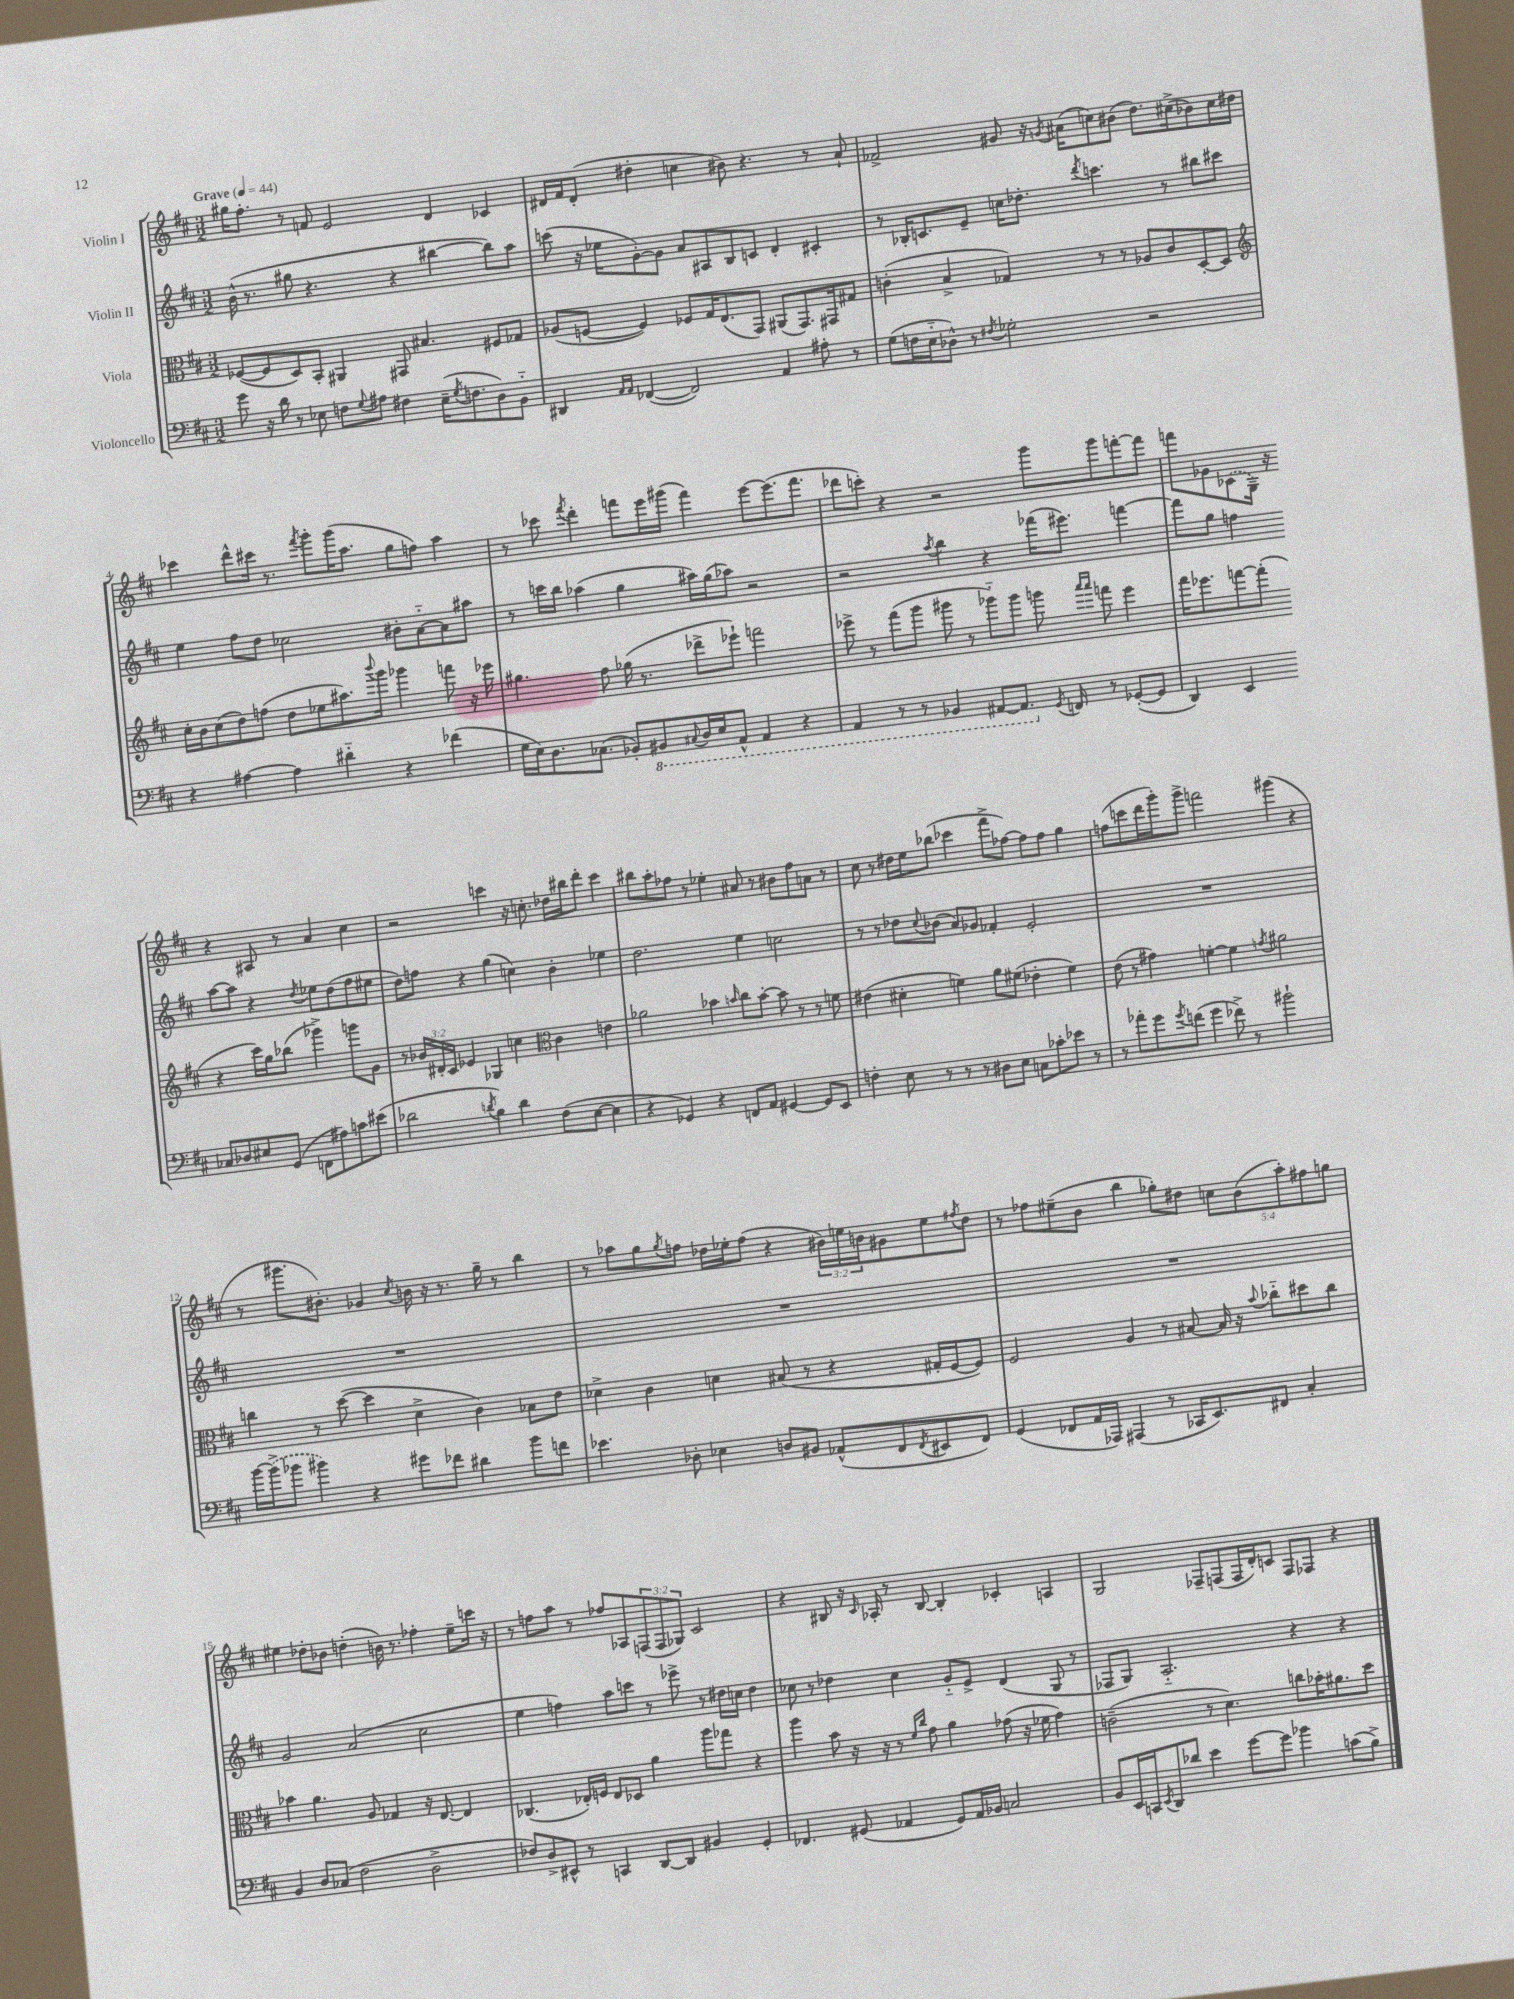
<<
\new StaffGroup <<
\new Staff = "s0" \with { instrumentName = "Violin I" } {
    \clef treble \key d \major \numericTimeSignature \time 3/2 \override Staff.TupletNumber.text = #tuplet-number::calc-fraction-text \tempo "Grave" 4 = 44
    gis''16 fis''8.-. r8 f'8 e'2 d'4 ces'4 |
    dis'16 fis'16 dis'8-.( dis''4-. c''4 bis'8) r4. r8 a'8-! |
    fes'2-> gis'8 r16 \acciaccatura { g'8 } ais'16( c''8) bis'8( d''8.) cis''16->( bes'8) cis''16 dis''16 |
    ces'''4 d'''8-^ cis'''16 r8. \acciaccatura { fis'''8 } g'''8-. g'''16( a''8. g''8 f''8) a''4 |
    r8 ces'''8 \acciaccatura { fis'''8 } d'''4-. f'''8 e'''16 gis'''16( f'''4) e'''8~ e'''8.( f'''8. |
    des'''8 c'''8-.) r4 r2 g'''8 g'''8 f'''8~-. f'''8 |
    f'''8 ges'8 \once \slurDashed ces'8( g16--) r16 r4 ais8 r8 a'4 cis''4 |
    r2 c'''4 r16 c''8.-. des''16 bis''16 d'''8-. c'''4 |
    bis''8 a''8-. fes''8 r8 ees''4-. ais'8 r8 bis'8 fes''8 a'8 r8 |
    cis''8 r8 dis''16 e''16 bes''8( ces'''4 fis'''8-> fes''8~) fes''8 fes''8 g''4 |
    f''8( c'''8 d'''16 g'''16-.) g'''8-> f'''2 gis'''4( r4 |
    r8 gis'''8. bis'8.-.) ges'4 \acciaccatura { cis''8 } b'16 r16 r8. g''16-- r8 b''4 |
    r8 aes''8 g''8 \acciaccatura { g''8 } f''8 des''16 ees''16-. f''8( r4 \tuplet 3/2 { bis'16) e''16 b'16 } gis'8 e''8 \acciaccatura { fis''8 } des''8 |
    r8 fes''8 eis''8--( b'8 b''4 ges''8-.) dis''8 \tuplet 5/4 { c''8 b'8( a''8-.) fis''8 g''8 } |
    eis''4 des''8-. bes'8 d''4-.( b'16) r8. fes''4-. eis''8-- c'''16 r16 |
    r8 f''8 a''8 r8 fes''8 aes8 \tuplet 3/2 { f8( f8 ges8) } cis'2 |
    r4 bis8 r16 \grace { cis'16 } aes16-. r8 bis8~ bis4-. ces'4-. a4 |
    g2 fes8-- f8( f16 d'16-.) c'8 f8 fes8 r4 \bar "|." |
}
\new Staff = "s1" \with { instrumentName = "Violin II" } {
    \clef treble \key d \major \numericTimeSignature \time 3/2
    b'16-^( r8. gis''8 r4. r4 bis''4~ bis''8) a''8 |
    c'''8( r16 ees''16 g'8~-.) g'8 a'8 ais8 b8 c'8 d'4-. cis'4-. |
    r8 bes16-. c'8. e'8-- c''16 des''8.-. \acciaccatura { d'''8 } c'''4. r8 bis''8 cis'''8 |
    e''4 fis''8 d''8 ces''2 bis'8-. a'8~-_ a'8 ais''8 |
    r8 c'''16 b''16 aes''4( g''4 ais''16) g''16( aes''8) r2 |
    r2 \acciaccatura { a''8 } b''4 r4 fes'''16( eis'''8.) f'''4~ |
    f'''8 g''8 f''4 a''8~ a''8 r4 \acciaccatura { d''8 } ees''8 d''8( f''8 eis''8 |
    d''8) f''8 r4 g''4( c''4) b'4-. ees''4 |
    d''2. e''4 c''2 |
    r8 r8 des''8 \appoggiatura { cis''8 } bes'8( a'8) ges'8 fes'4-. e'2-. |
    R1. |
    R1. |
    R1. |
    R1. |
    g'2 a'2( cis''2 |
    e''4 f''4) a''8 c'''8 r8 ees'''8-> r8 dis''16 c''16 dis''4 |
    ces''8 r8 des''4 ces''4 g'8-_ e'8-> d'4( g8 r8 |
    fes8 g8) a2.-_ r4 r4 \bar "|." |
}
\new Staff = "s2" \with { instrumentName = "Viola" } {
    \clef alto \key d \major \numericTimeSignature \time 3/2 \override Staff.TupletNumber.text = #tuplet-number::calc-fraction-text
    fes8~( fes8 d8) b,8-. ais,4 gis,8 bis4. fis8 ges8 |
    aes8( f8~ f4) fes8 g16 e8.( g,8) ais,8( g,8.) gis,16 gis8 |
    c'4-.( b4-> ges4) r8 r8 aes8 c'8 d8~-. d8 |
    \clef treble cis''16-. b'16 cis''8( d''8) f''8( d''8 ees''8 ais''8.) \appoggiatura { b'''8 } g'''16 ges'''4 f'''8 r16 ees'''16 |
    gis''4. fis''8 ges''16( r8. des'''8-> ees'''8-!) f'''2 |
    ees'''8-> r8 fis'''8( g'''8 gis'''8 r8 ges'''8-_) ges'''8 g'''8 \grace { a'''16 a'''16 } f'''8 ees'''4 |
    fis'''16 ees'''8. f'''8~ f'''8-.( r4 cis'''16) g''16 bes''8( ges'''4->) g'''8 g'8 |
    r8 \tuplet 3/2 { bes'16 dis'16-. cis'16 } ees'4 ges4 c''4 \clef alto cis'4 e'4 |
    aes'2 bes'4 \grace { b'16 } cis''8 b'8~-. b'8 r8 r8 f'8 |
    eis'4( dis'4-. f'4) a'8 fis'8( ees'4-. fis'4) |
    e'8( r8 gis'4) f'4~-. f'4 \acciaccatura { g'8 } ais'2 |
    c''4 r8 d''8~( d''4 d'4-> cis'4) bes8 e'8 |
    des'4-> cis'4 d'4 bis8( r8 r4 gis16-. fis16~ fis8) |
    fis2 a4 r8 bis8~ bis16 r16 \appoggiatura { b'8 } ces''8-_ dis''8 ces''8 |
    bes'4 a'4. a8 ges4 r16 e8.~ e4 |
    ces4.( ees16-.) f16 ees8 des8 a'4 a''8 ges''8 r4 |
    a''4 b'8 r16 r16 r8 \grace { fis'16 cis''16 } g'8 a'4 ges'8( r16 fes'16 ges'4) |
    c'2--( r8 d'4.) c''8 bes'16-. ais'8. d''8 \bar "|." |
}
\new Staff = "s3" \with { instrumentName = "Violoncello" } {
    \clef bass \key d \major \numericTimeSignature \time 3/2
    g'8 r16 d'16 r8 ees8 f8 \appoggiatura { g8 } ais8 fis4 ees16--( \acciaccatura { g8 } f8. d8) b,8-_ |
    dis,4 \grace { a,16 a,16 } fes,4~( fes,2) a,4 ais8-. r8 |
    g8( f16 e16-_ des8-^) r8 \acciaccatura { fis8 } ges2-. r2 |
    r4 ais4~ ais4 dis'4-_ r4 fes'4( |
    g16 e16) d8. ces8.( bes,8-.) \ottava #-1 bis,,8 \appoggiatura { cis,!8 } d,16 e,16 a,,8-^ a,,4 r4 |
    a,,4 r8 r8 bes,,4 ais,,8~ ais,,8. \ottava #0 \acciaccatura { g,8 } f,16 r8 ges,8~-.( ges,8 |
    d,4) e,4 ces8 des8 eis8 g,8( f,8 ais8) c'8 eis'8( |
    des'2 \acciaccatura { d'8 } b4) d'4 fis8( e8~ e4 |
    r4 ges,4) r4 f,8 a,8 gis,4~ gis,8 e,8 |
    f4-. e8 r8 r8 r8 dis8 e8 c8 ces'8-. ees'8 r8 |
    r8 aes'8-. g'8 \acciaccatura { g'8 } f'8( g'4 fes'8->) r8 bis'2-! |
    b'16~ \once \slurDashed b'16->( bes'8 bis'4) r4 gis'8 fes'8 dis'4 bis'8 f'8 |
    ees'4. des8-. ees4 d8 bis,8 aes,8-^( fis,8 \acciaccatura { fis,8 } eis,8 fis,8) |
    g,4( fes,8 a,16 aes,,16) ais,,4( r8 ces,16 e,8.) fis,8 cis4-. |
    b,4 d8 ces8( fis2 d2-> |
    fes8) d8-> eis,8-^ r8 c,4 d,8~ d,8 bis,4 g,4-. |
    fes,4. gis,8( aes,4 gis,8) aes,16 bes,16 c2 |
    b,8 e,16 c,16 \acciaccatura { e,8 } d,8 des'8 e'4 g'8~ g'8 bes'4 c'8( b8->) \bar "|." |
}
>>
>>
